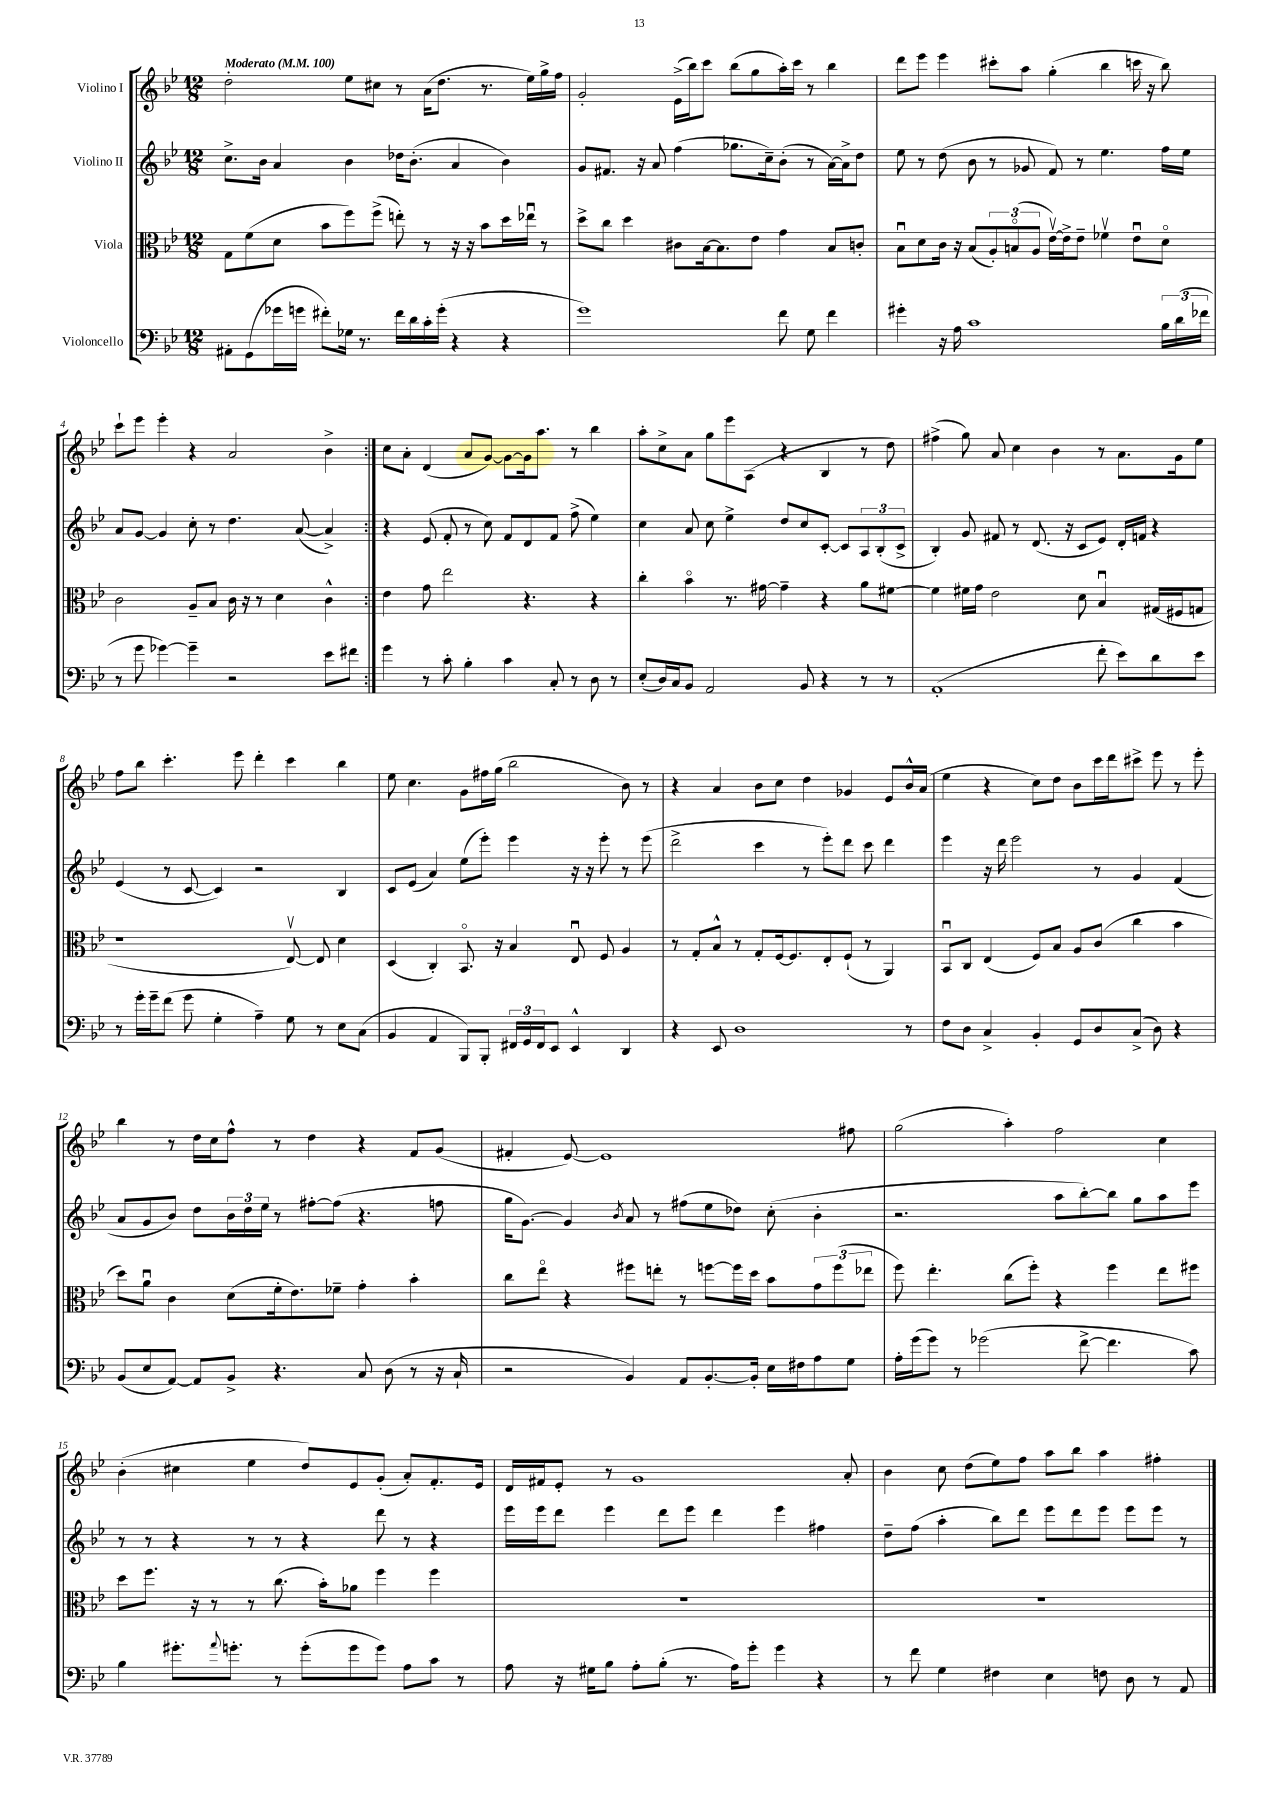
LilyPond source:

<<
\new StaffGroup <<
\new Staff = "s0" \with { instrumentName = "Violino I" } {
    \clef treble \key bes \major \numericTimeSignature \time 12/8 \tempo "Moderato" 4 = 100
    \repeat volta 2 { d''2-. ees''8 cis''8 r8 a'16( d''8. r8. ees''16) g''16-> f''16 |
    g'2-. ees'16->( bes''16) c'''8 bes''8( g''8 a''16-.) c'''16 r8 bes''4 |
    d'''8 ees'''8 ees'''4 cis'''8-. a''8 g''4-.( bes''4 c'''16 r16 bes''8) |
    c'''8-! ees'''8 ees'''4-. r4 a'2 bes'4-> | }
    c''8 a'8-. d'4( a'8 g'8~) g'8~ g'16 a''8. r8 bes''4 |
    a''8-. c''8-> a'8 g''8 ees'''8 a8( r4 bes4 r8 d''8) |
    fis''4->( g''8) a'8 c''4 bes'4 r8 a'8. g'16 ees''8 |
    f''8 bes''8 c'''4.-. ees'''8 d'''4-. c'''4 bes''4 |
    ees''8 c''4. g'8 fis''16 g''16( bes''2 bes'8) r8 |
    r4 a'4 bes'8 c''8 d''4 ges'4 ees'8 bes'16-^ a'16( |
    ees''4 r4 c''8) d''8 bes'8 c'''16 d'''16 cis'''8-> ees'''8 r8 ees'''8-. |
    bes''4 r8 d''16 c''16 f''8-^ r8 d''4 r4 f'8 g'8( |
    fis'4-. ees'8~) ees'1 fis''8 |
    g''2( a''4-.) f''2 c''4 |
    bes'4-.( cis''4 ees''4 d''8) ees'8 g'8-.( a'8-.) f'8.-. ees'16 |
    d'16 fis'16 ees'8-. r8 g'1 a'8-. |
    bes'4 c''8 d''8( ees''8) f''8 a''8 bes''8 a''4 fis''4-. \bar "|." |
}
\new Staff = "s1" \with { instrumentName = "Violino II" } {
    \clef treble \key bes \major \numericTimeSignature \time 12/8
    \repeat volta 2 { c''8.-> bes'16 a'4 bes'4 des''16 bes'8.-.( a'4 bes'4) |
    g'8 fis'8. r16 a'8 f''4( ges''8. c''16--) bes'8-.( r8 a'16~) a'16-> d''8 |
    ees''8 r8 d''8( bes'8 r8 ges'8 f'8) r8 ees''4. f''16 ees''16 |
    a'8 g'8~ g'4 c''8-. r8 d''4. a'8~( a'4->) | }
    r4 ees'8( f'8-. r8 c''8) f'8 d'8 f'8 f''8->( ees''4) |
    c''4 a'8 c''8 ees''4-> d''8 c''8 c'8~-. c'8 \tuplet 3/2 { a8 bes8-.( c'8-> } |
    bes4-.) g'8 fis'8 r8 d'8.( r16 c'8 ees'8) d'16-. f'16 r4 |
    ees'4( r8 c'8~ c'4) r2 bes4 |
    c'8 ees'8( a'4) ees''8( ees'''8-.) ees'''4 r16 r16 ees'''8-. r8 ees'''8( |
    d'''2-> c'''4 r8 ees'''8-.) d'''8 c'''8 d'''4 |
    ees'''4 r16 d'''16 ees'''2 r8 g'4 f'4( |
    a'8 g'8 bes'8) d''8 \tuplet 3/2 { bes'16 d''16 ees''16 } r8 fis''8~-. fis''8( r4. f''8 |
    g''16 g'8.~) g'4 \acciaccatura { bes'8 } a'8 r8 fis''8( ees''8 des''8) c''8-.( bes'4-. |
    r2. a''8 bes''8~-.) bes''8 g''8 a''8 ees'''8 |
    r8 r8 r4 r8 r8 r4 d'''8 r8 r4 |
    ees'''16 ees'''16 d'''8 ees'''4 d'''8 ees'''8 d'''4 ees'''4 fis''4 |
    d''8-- f''8( a''4-. bes''8) d'''8 ees'''8 d'''8 ees'''8 ees'''8 ees'''8 r8 \bar "|." |
}
\new Staff = "s2" \with { instrumentName = "Viola" } {
    \clef alto \key bes \major \numericTimeSignature \time 12/8
    \repeat volta 2 { g8 f'8( d'8 bes'8 f''8) f''8->( e''8-.) r8 r16 r16 bes'8 d''16 ees''16\downbow r8 |
    d''8-> c''8 d''4 cis'8 bes16~ bes8. ees'8 g'4 bes8 c'8-. |
    bes8\downbow d'8 c'16 r16 bes8( \tuplet 3/2 { a8-.) b8\flageolet( a8 } ees'16~\upbow) ees'16-> ees'8-- fes'4\upbow ees'8\downbow d'8\flageolet |
    c'2 a8-- bes8 c'16 r16 r8 d'4 c'4-^ | }
    ees'4 g'8 ees''2 r4. r4 |
    c''4-. bes'4\flageolet r8. gis'16~ gis'4-- r4 a'8 fis'8~ |
    fis'4 fis'16 g'16 ees'2 d'8 bes4\downbow gis16( fis16 g8 |
    r1 ees8~\upbow) ees8 d'4 |
    d4( c4-.) bes,8.\flageolet r16 bes4 ees8\downbow f8 a4 |
    r8 g8-. bes8-^ r8 g8-. f16~ f8. ees8-. f8-!( r8 a,4) |
    bes,8\downbow c8 ees4( f8) bes8 a8 c'8( c''4 bes'4 |
    d''8) a'8\downbow c'4 d'8( f'16-. ees'8.) fes'8-- g'4-. bes'4-. |
    c''8 ees''8\flageolet r4 fis''8 e''8-. r8 f''8~ f''16 d''16 bes'8 \tuplet 3/2 { g'8 f''8( ees''8 } |
    f''8) ees''4.-. c''8( f''8-.) r4 f''4 ees''8 fis''8 |
    d''8 f''8. r16 r8 r8 c''8.( bes'16-.) aes'8 f''4 f''4 |
    R1. |
    R1. \bar "|." |
}
\new Staff = "s3" \with { instrumentName = "Violoncello" } {
    \clef bass \key bes \major \numericTimeSignature \time 12/8
    \repeat volta 2 { ais,8-. g,8( ges'16 g'16 fis'8-.) ges16 r8. fis'16 d'16 c'16-. g'16-.( r4 r4 |
    g'1) f'8 g8 f'4 |
    gis'4-. r16 a16 c'1 \tuplet 3/2 { bes16 d'16( fes'16 } |
    r8 g'8 ges'4~) ges'4-- r2 ees'8 fis'8 | }
    g'4 r8 c'8-. bes4-. c'4 c8-. r8 d8 r8 |
    ees8-.( d16) c16 bes,8 a,2 bes,8 r4 r8 r8 |
    a,1-.( f'8-. ees'8) d'8 ees'8 |
    r8 g'16-. g'16-- f'8( g'8 g4-. a4--) g8 r8 ees8 c8( |
    bes,4 a,4 bes,,8) bes,,8-. \tuplet 3/2 { fis,16 g,16 fis,16 } ees,8 ees,4-^ d,4 |
    r4 ees,8 d1 r8 |
    f8 d8 c4-> bes,4-. g,8 d8 c8->( d8) r4 |
    bes,8( ees8 a,8~) a,8 bes,8-> r4. c8 d8( r8 r16 c16-! |
    r2 bes,4) a,8 bes,8.~-. bes,16-. ees16 fis16 a8 g8 |
    a16-. g'16( g'8) r8 ges'2( f'8~-> f'4. c'8) |
    bes4 gis'8.-. \appoggiatura { a'8 } g'8.-. r8 g'8-.( g'8 g'8) a8 c'8 r8 |
    a8 r16 gis16 bes8 a8-. bes8-.( r8. a16) g'8-. g'4 r4 |
    r8 f'8 g4 fis4 ees4 f8 d8 r8 a,8 \bar "|." |
}
>>
>>
